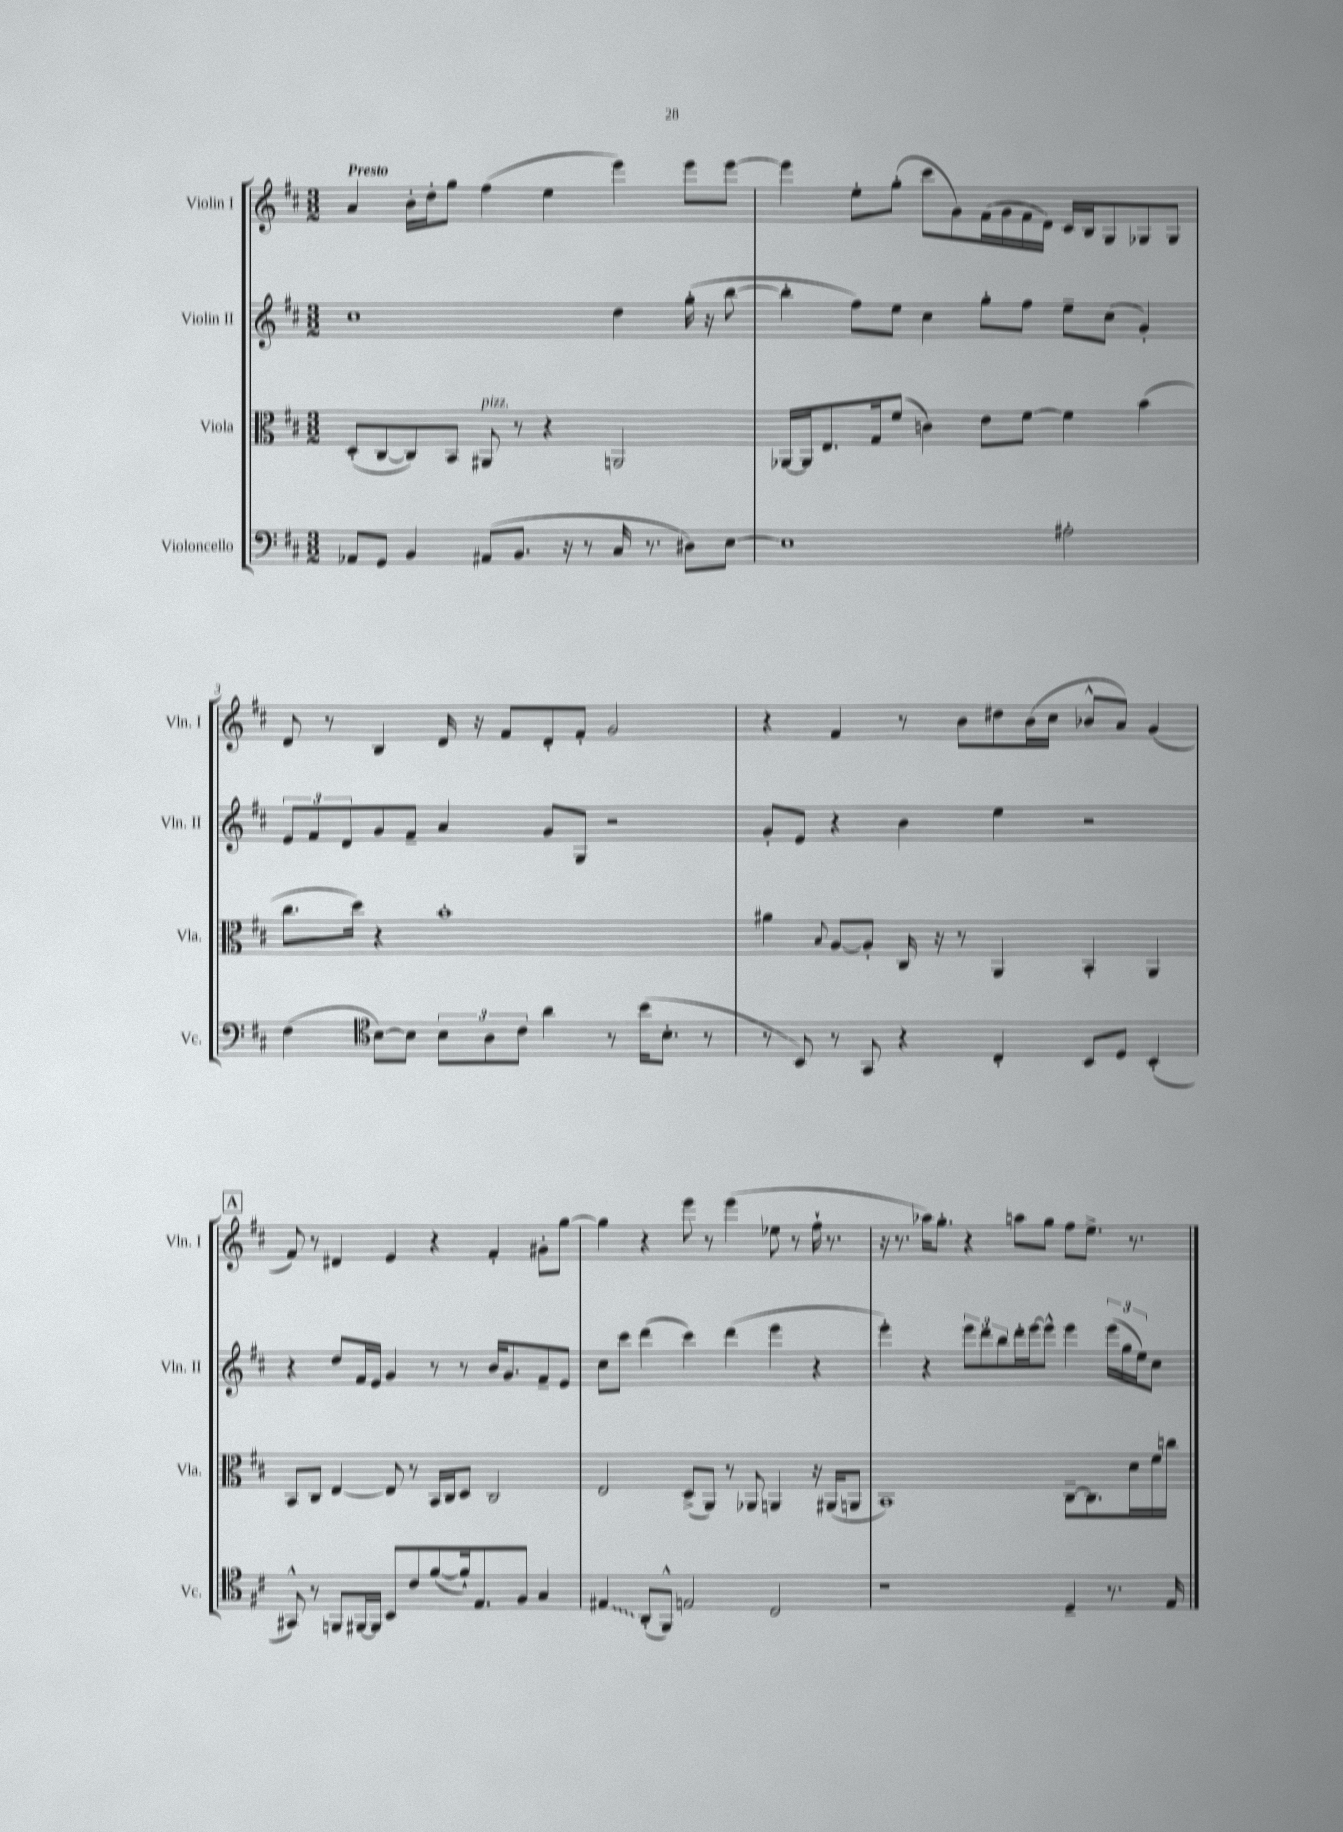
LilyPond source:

<<
\new StaffGroup <<
\new Staff = "s0" \with { instrumentName = "Violin I" shortInstrumentName = "Vln. I" } {
    \clef treble \key d \major \numericTimeSignature \time 3/2 \tempo "Presto"
    a'4 b'16-. d''16-. g''8 fis''4( e''4 e'''4) e'''8 e'''8~ |
    e'''4 e''8-. g''8-.( cis'''8 g'8) fis'16( g'16 fis'16 d'16) cis'16 b16 g8 ges8 ges8 |
    d'8 r8 b4 d'16 r16 fis'8 d'8-. fis'8-. g'2 |
    r4 fis'4 r8 b'8 dis''8 b'16( cis''16 bes'8-^ a'8) g'4( |
    \mark \markup { \box "A" } fis'8) r8 dis'4 e'4 r4 fis'4-. gis'8-. g''8~ |
    g''4 r4 e'''8 r8 e'''4( ees''8 r8 fis''16-! r8. |
    r16 r8. aes''16) g''8.-. r4 a''8 g''8 fis''8 e''8.-> r8. \bar "|." |
}
\new Staff = "s1" \with { instrumentName = "Violin II" shortInstrumentName = "Vln. II" } {
    \clef treble \key d \major \numericTimeSignature \time 3/2
    cis''1 d''4 g''16-.( r16 b''8~ |
    b''4-. fis''8) e''8 cis''4 g''8-. fis''8 e''8-- cis''8( g'4-.) |
    \tuplet 3/2 { e'8 fis'8 d'8 } g'8 fis'8-- a'4 g'8 g8 r2 |
    g'8-. e'8 r4 b'4 e''4 r2 |
    \mark \markup { \box "A" } r4 d''8 fis'16 e'16 g'4 r8 r8 b'16 g'8. fis'8-- e'8 |
    cis''8 cis'''8 d'''4( cis'''4) d'''4( e'''4 r4 |
    e'''4-.) r4 \tuplet 3/2 { e'''8 d'''8 b''8 } d'''16-. e'''16~ e'''8-^ e'''4 \tuplet 3/2 { e'''16( g''16 e''16) } cis''8 \bar "|." |
}
\new Staff = "s2" \with { instrumentName = "Viola" shortInstrumentName = "Vla." } {
    \clef alto \key d \major \numericTimeSignature \time 3/2
    d8-.( cis8~ cis8) b,8 ais,8^\markup { \italic "pizz." } r8 r4 a,2 |
    aes,16~ aes,16 e8. g16 fis'8( c'4) e'8 fis'8~ fis'4 b'4( |
    cis''8. d''16) r4 b'1-. |
    ais'4 \appoggiatura { b8 } a8~ a8-. cis16 r16 r8 a,4 b,4-. a,4 |
    \mark \markup { \box "A" } b,8 cis8 e4~ e8 r8 b,16 cis16 d8 cis2 |
    e2 d8->( a,8) r8 aes,8 a,4 r16 ais,16( a,8 |
    b,1) cis8~-- cis8. d'16 fis'16 c''16 \bar "|." |
}
\new Staff = "s3" \with { instrumentName = "Violoncello" shortInstrumentName = "Vc." } {
    \clef bass \key d \major \numericTimeSignature \time 3/2
    aes,8 g,8 b,4 ais,8( b,8. r16 r8 cis16 r8. dis8) e8~ |
    e1 ais2-. |
    fis4( \clef tenor b8~) b8 \tuplet 3/2 { b8 a8 cis'8 } a'4 r8 b'16( b8.-. r8 |
    r8 b,8) r8 g,8 r4 cis4-. b,8 d8 b,4-.( |
    \mark \markup { \box "A" } gis,8-^) r8 f,8 fis,16~ fis,16 b,8 cis'8 fis'8~( fis'16-!) e8. fis8 g4 |
    \once \override Glissando.style = #'zigzag eis4\glissando a,8-.( fis,8-^) e2 cis2 |
    r1 d4-- r8. e16 \bar "|." |
}
>>
>>
